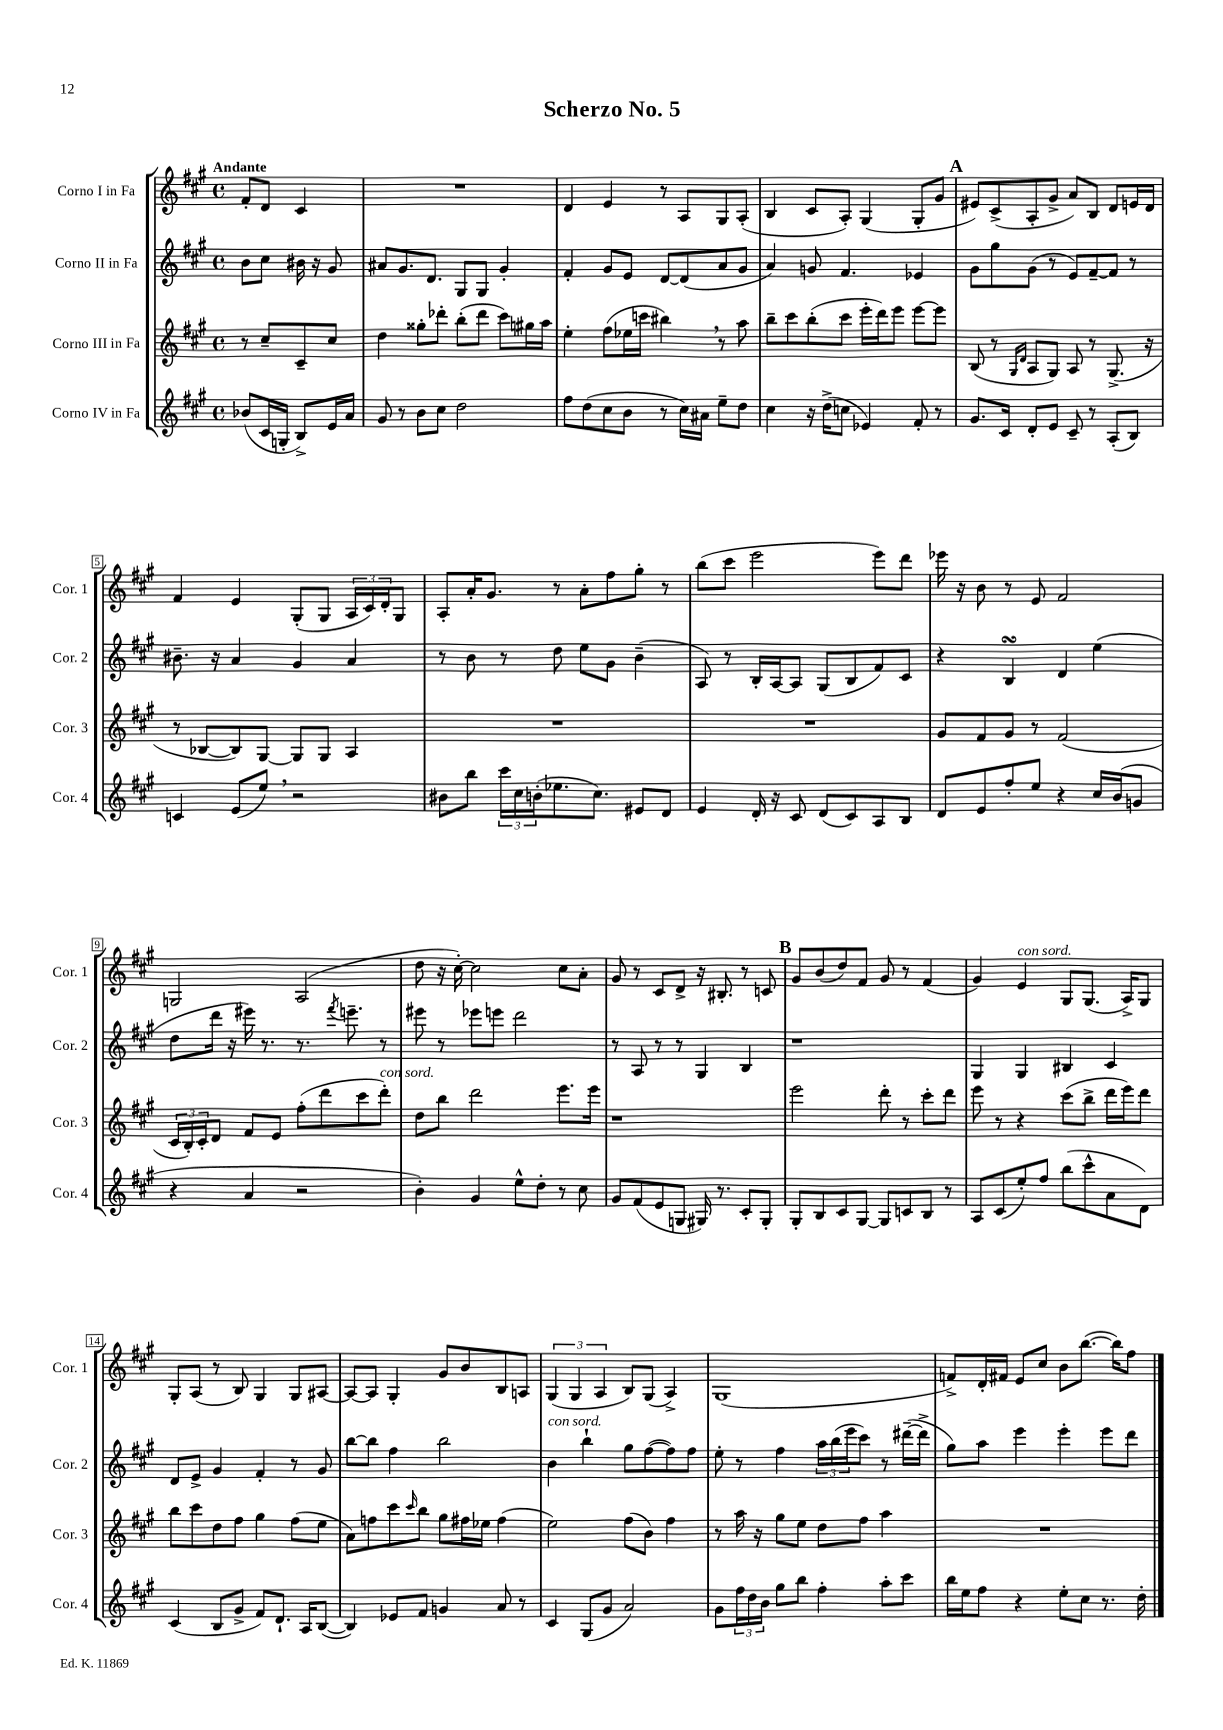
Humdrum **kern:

**kern	**kern	**kern	**kern
*part4	*part3	*part2	*part1
*staff4	*staff3	*staff2	*staff1
*I"Corno IV in Fa	*I"Corno III in Fa	*I"Corno II in Fa	*I"Corno I in Fa
*I'Cor. 4	*I'Cor. 3	*I'Cor. 2	*I'Cor. 1
*clefG2	*clefG2	*clefG2	*clefG2
*k[f#c#g#]	*k[f#c#g#]	*k[f#c#g#]	*k[f#c#g#]
*M4/4	*M4/4	*M4/4	*M4/4
*met(c)	*met(c)	*met(c)	*met(c)
=	=	=	=
!	!	!	!LO:TX:a:B:t=Andante
(8b-X/L	8r	8b\L	8f#'/L
16c#/L	8cc#~/L	8cc#\J	8d/J
16Gn'/JJ	.	.	.
8B^/L)	8c#~/	16b#X\	4c#/
.	.	16r	.
16e/L	8cc#/J	8g#/	.
16a/JJ	.	.	.
=1	=1	=1	=1
8g#/	4dd\	8a#X/L	1r
8r	.	8.g#/	.
8b\L	8gg##X'\L	.	.
.	.	8.d/J	.
8cc#\J	8ddd-X'\J	.	.
2dd\	(8bb'\L	8G#/L	.
.	8ddd-\J	8G#/J	.
.	8ccc#\L)	4g#'/	.
.	16gg#X\L	.	.
.	16aa\JJ	.	.
=2	=2	=2	=2
8ff#\L	4ee'\	4f#'/	4d/
(8dd\	.	.	.
8cc#\	(8ff#\L	8g#/L	4e/
8b\J	16ee-X\L	8e/J	.
.	16cccn\JJ	.	.
8r	4bb#X,\)	[8d/L	8r
16cc#\LL)	.	(8d/]	8A/L
16a#X\JJ	.	.	.
8ee~\L	8r	8a/	8G#/
8dd\J	8aa\	8g#/J	(8A'/J
=3	=3	=3	=3
4cc#\	8bb~\L	4a/)	4B/
.	8ccc#\	.	.
16r	(8bb'\	8gn/	8c#/L
(16dd^\KL	.	.	.
8ccn\J	8ccc#\J	4.f#/	8A'/J)
4e-X/)	16eee'\LL	.	(4G#/
.	16ddd\J)	.	.
.	8eee\J	.	.
8f#'/	[8eee\L	4e-X/	8G#'/L
8r	8eee\J]	.	8g#/J
!!LO:REH:place=s1:t=A
=4	=4	=4	=4
8.g#/L	(8B/	8g#\L	8e#X/L)
.	8r	8gg#\	(8c#^/
16c#/Jk	.	.	.
.	16qqG#/LL	.	.
.	16qqd/JJ	.	.
8d'/L	8A/L	(8g#\J	8A'/
8e/J	8G#/J)	8r	8g#^/J
8c#~/	8A/	8e/L)	8a/L)
8r	8r	[8f#~/	8B/J
(8A'/L	(8.G#^/	8f#/J]	8d/L
8B/J)	.	8r	16en/L
.	16r	.	16d/JJ
!!LO:LB:g=z
=5	=5	=5	=5
4cn/	8r	8.b#X~\	4f#/
.	[8B-X/L	.	.
.	.	16r	.
(8e/L	8B-/])	4a/	4e/
8ee,/J)	[8G#/J	.	.
2r	8G#/L]	4g#/	(8G#'/L
.	8G#/J	.	8G#/J
.	4A/	4a/	24A/LL
.	.	.	24c#/)
.	.	.	24d'/J
.	.	.	8G#/J
=6	=6	=6	=6
8b#X\L	1r	8r	8A'/L
8bb\J	.	8b\	16a'/K
.	.	.	8.g#/J
24ccc#\LL	.	8r	.
24cc#\	.	.	.
(24bn'\J	.	.	.
8.ee-X\	.	8dd\	8r
.	.	8ee\L	8a'\L
8.cc#\J)	.	.	.
.	.	8g#\J	8ff#\
8e#X/L	.	(4b~\	8gg#'\J
8d/J	.	.	8r
=7	=7	=7	=7
4e/	1r	8A/)	(8bb\L
.	.	8r	8ccc#\J
16d'/	.	16B'/LL	2eee\
16r	.	[16A/J	.
8c#/	.	8A/J]	.
(8d/L	.	(8G#/L	.
8c#/)	.	8B/	.
8A/	.	8f#/)	8eee\L)
8B/J	.	8c#/J	8ddd\J
=8	=8	=8	=8
8d/L	8g#/L	4r	16eee-X\
.	.	.	16r
8e/	8f#/	.	8b\
8ff#'/	8g#/J	4BsSSS/	8r
8ee/J	8r	.	8e/
4r	(2f#/	4d/	2f#/
16cc#/LL	.	(4ee\	.
(16b/J	.	.	.
8gn/J	.	.	.
!!LO:LB:g=z
=9	=9	=9	=9
4r	24c#/LL	8dd\L	2Gn/
.	24B'/)	.	.
.	24c#'/J	.	.
.	8d/J	16ddd\Jk	.
.	.	16r	.
4a/	8f#/L	16eee#X\)	.
.	.	8.r	.
.	8e/J	.	.
2r	(8ff#'\L	8.r	(2A/
.	8ddd\	.	.
.	.	8qfff#/	.
.	.	8.eeen~\	.
.	8ccc#\	.	.
!	!LO:TX:a:i:t=con sord.	!	!
.	8ddd'\J)	8r	.
=10	=10	=10	=10
4b'\)	8dd\L	8eee#X\	8dd\
.	8bb\J	8r	16r
.	.	.	[16cc#'\)
4g#/	2ddd\	8eee-X\L	2cc#\]
.	.	8eeen\J	.
8ee^^\L	.	2ddd\	.
8dd'\J	.	.	.
8r	8.eee\L	.	8cc#\L
8cc#\	.	.	8a'\J
.	16eee\Jk	.	.
=11	=11	=11	=11
8g#/L	1r	8r	8g#/
(8f#/	.	8A/	8r
8e/	.	8r	8c#/L
8Gn/J	.	8r	8d^/J
16G#X/)	.	4G#/	16r
8.r	.	.	8.B#X'/
8c#'/L	.	4B/	8r
8G#'/J	.	.	8cn/
!!LO:REH:place=s1:t=B
=12	=12	=12	=12
8G#'/L	2eee\	1r	8g#/L
8B/	.	.	(8b/
8c#/	.	.	8dd/)
[8G#/J	.	.	8f#/J
8G#/L]	8ddd'\	.	8g#/
8cn/	8r	.	8r
8B/J	8ccc#'\L	.	(4f#/
8r	8ddd\J	.	.
=13	=13	=13	=13
8A/L	8eee\	4G#/	4g#/)
(8c#/	8r	.	.
!	!	!	!LO:TX:a:i:t=con sord.
8ee'/)	4r	4G#/	4e/
8ff#/J	.	.	.
(8bb\L	(8ccc#\L	4B#X/	8G#/L
8ccc#^^\	8bb^\J	.	(8.G#/J
8a\	16ddd\LL	4c#/	.
.	16eee\J)	.	16A^/KL)
8d\J)	8ddd\J	.	8G#/J
!!LO:LB:g=z
=14	=14	=14	=14
(4c#/	8bb\L	8d/L	8G#'/L
.	8ccc#\	8e^/J	(8A/J
8B/L	8dd\	4g#/	8r
8g#^/J	8ff#\J	.	8B/)
8f#/L)	4gg#\	4f#'/	4G#/
8.d`/J	.	.	.
.	(8ff#\L	8r	8G#/L
16A/KL	.	.	.
([8B/J	8ee\J	8g#/	[8A#X/J
=15	=15	=15	=15
4B/])	8a\L)	[8bb\L	8A#/L_
.	8ffn\	8bb\J]	8A#/J]
8e-X/L	8ccc#\	4ff#\	4G#'/
.	16qqccc#/	.	.
8f#/J	8bb\J	.	.
4gn/	8gg#\L	2bb\	8g#/L
.	16ff#X\L	.	8b/
.	16ee-X\JJ	.	.
8a/	(4ff#\	.	8B/
8r	.	.	8An/J
=16	=16	=16	=16
!	!	!LO:TX:a:i:t=con sord.	!
4c#/	2ee\)	4b\	(6G#/
.	.	.	6G#/
(8G#/L	.	4bb`\	.
.	.	.	6A/
8g#/J	.	.	.
2a/)	(8ff#\L	8gg#\L	8B/L)
.	8b\J)	([8ff#\	(8G#/J
.	4ff#\	8ff#\])	4A^/)
.	.	8ff#\J	.
=17	=17	=17	=17
8g#\L	8r	8ee'\	(1G#
24ff#\L	16aa\	8r	.
24dd\	.	.	.
.	16r	.	.
24b\JJ	.	.	.
8gg#\L	8gg#\L	4ff#\	.
8bb\J	8ee\J	.	.
4ff#'\	8dd\L	24aa\LL	.
.	.	(24bb\	.
.	.	24eee\J	.
.	8ff#\J	8ccc#\J)	.
8aa'\L	4aa\	8r	.
8ccc#\J	.	([16ddd#X~\LL	.
.	.	16ddd#^\JJ]	.
=18	=18	=18	=18
16bb\LL	1r	8gg#\L)	8fn^/L)
16ee\J	.	.	.
8ff#\J	.	8aa\J	16d'/L
.	.	.	16f#X/JJ
4r	.	4eee\	8e/L
.	.	.	8cc#/J
8ee'\L	.	4eee'\	8b\L
8cc#\J	.	.	([8.bb\J
8.r	.	8eee\L	.
.	.	.	16bb\KL])
.	.	8ddd\J	8ff#\J
16dd'\	.	.	.
==	==	==	==
*-	*-	*-	*-
